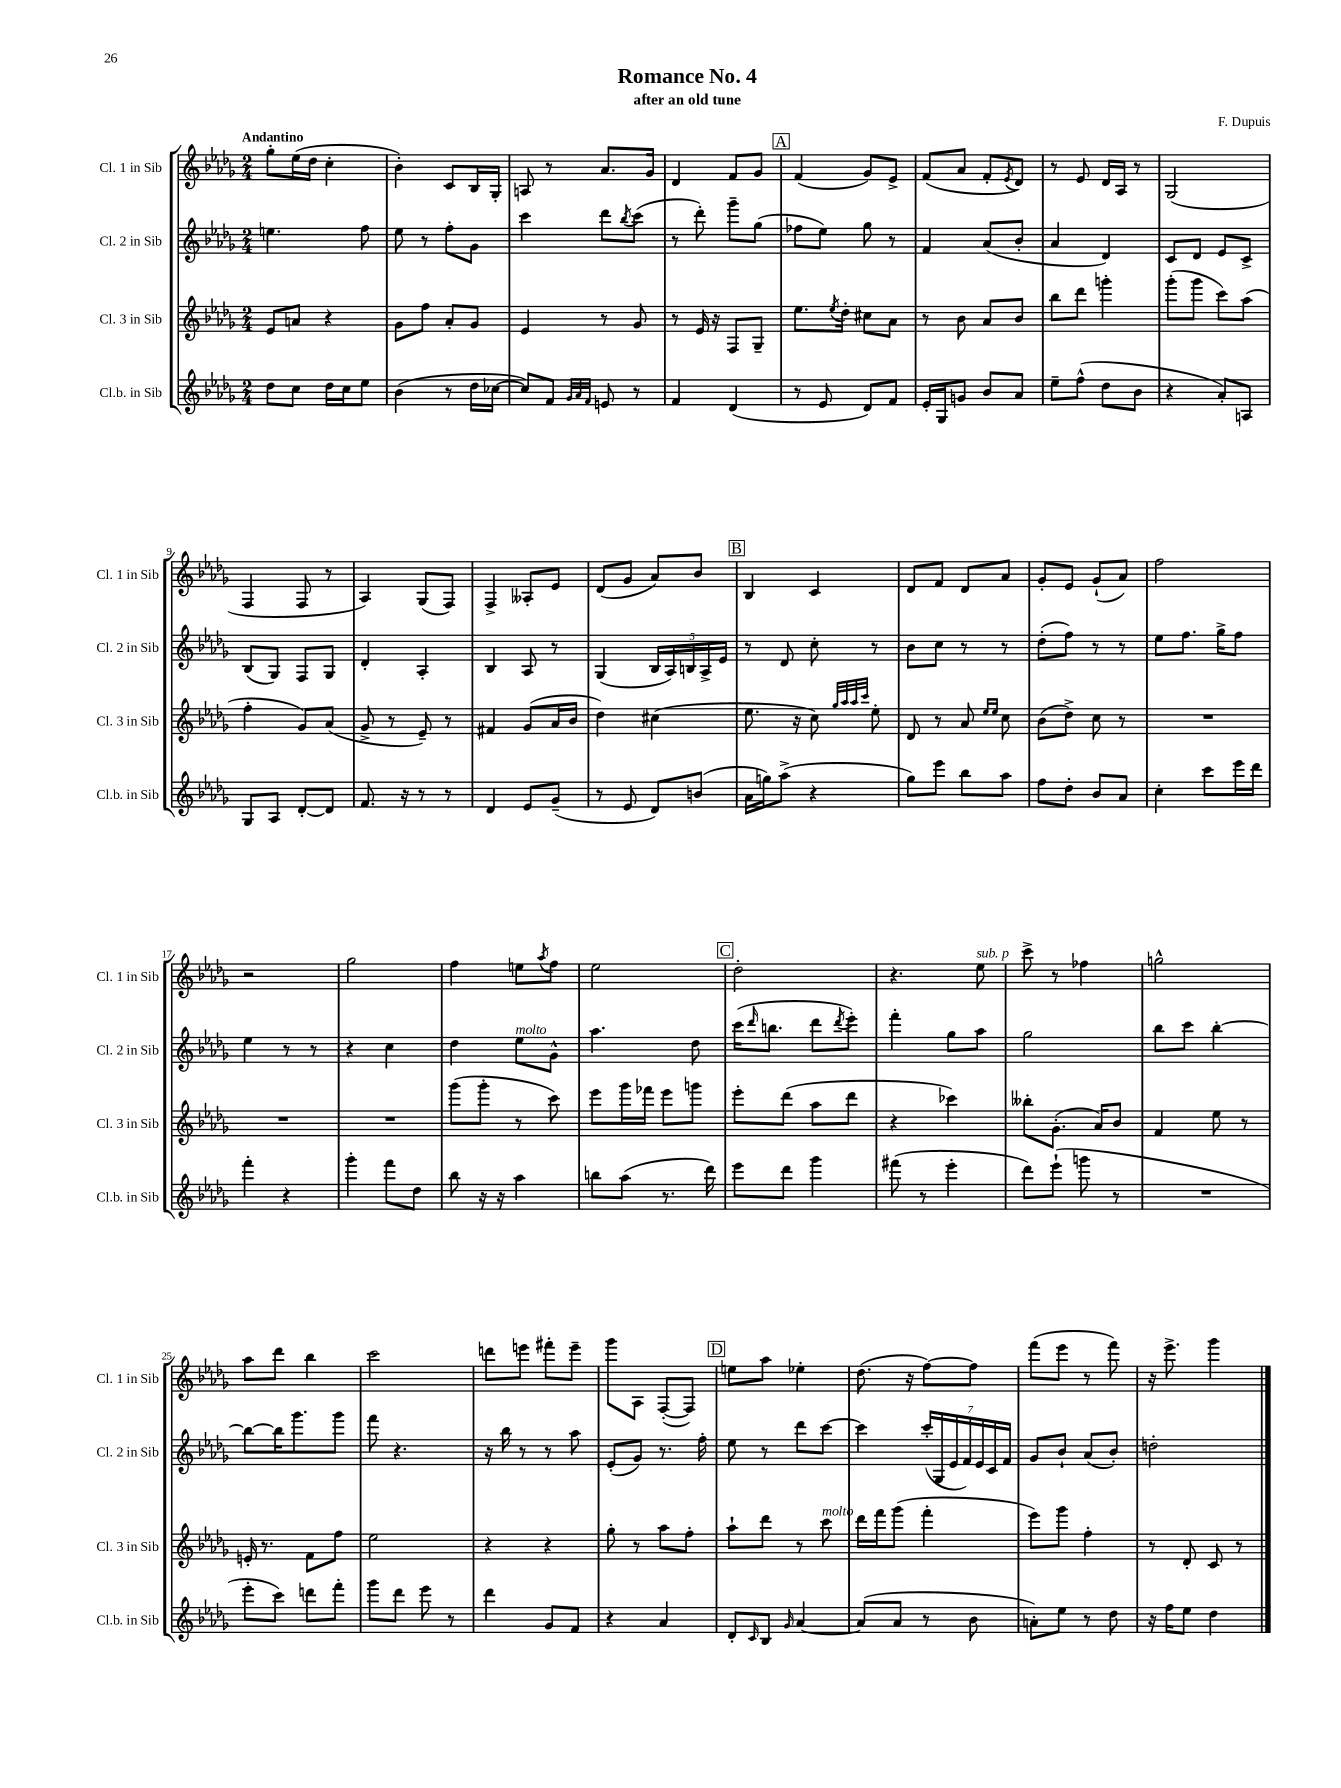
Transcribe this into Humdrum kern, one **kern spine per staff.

**kern	**kern	**kern	**kern
*staff4	*staff3	*staff2	*staff1
*clefG2	*clefG2	*clefG2	*clefG2
*k[b-e-a-d-g-]	*k[b-e-a-d-g-]	*k[b-e-a-d-g-]	*k[b-e-a-d-g-]
*M2/4	*M2/4	*M2/4	*M2/4
8dd-\L	8e-/L	4.ee\	8gg-'\L
8cc\J	8a/J	.	(16ee-\L
.	.	.	16dd-\JJ
16dd-\LL	4r	.	4cc'\
16cc\J	.	.	.
8ee-\J	.	8ff\	.
=	=	=	=
(4b-\	8g-\L	8ee-\	4b-'\)
.	8ff\J	8r	.
8r	8a-'/L	8ff'\L	8c/L
16dd-\LL	8g-/J	8g-\J	16B-/L
[16cc-\JJ	.	.	16G-'/JJ
=	=	=	=
8cc-/]L)	4e-/	4ccc\	8A/
8f/J	.	.	8r
32qqg-/LLL	.	.	.
32qqa-/	.	.	.
32qqf/JJJ	.	.	.
8e/	8r	8ddd-\L	8.a-/L
.	.	8qbb-/	.
8r	8g-/	(8ccc\J	.
.	.	.	16g-/Jk
=	=	=	=
4f/	8r	8r	4d-/
.	16e-/	8ddd-'\)	.
.	16r	.	.
(4d-/	8F/L	8ggg-~\L	8f/L
.	8G-~/J	(8gg-\J	8g-/J
=	=	=	=
8r	8.ee-\L	8ff-\L	(4f/
8e-/	.	8ee-\J)	.
.	8qee-/	.	.
.	16dd-'\Jk	.	.
8d-/L)	8cc#\L	8gg-\	8g-/L)
8f/J	8a-\J	8r	8e-^/J
=	=	=	=
16e-'/LL	8r	4f/	(8f/L
16G-/J	.	.	.
8g/J	8b-\	.	8a-/J
8b-/L	8a-/L	(8a-/L	8f'/L
.	.	.	8qe-/
8a-/J	8b-/J	8b-'/J	8d-/J)
=	=	=	=
8ee-~\L	8bb-\L	4a-/	8r
(8ff^^\J	8ddd-\J	.	8e-/
8dd-\L	4ggg'\	4d-/)	16d-/LL
.	.	.	16A-/JJ
8b-\J	.	.	8r
=	=	=	=
4r	(8ggg-'\L	8c/L	(2G-/
.	8ggg-\J	8d-/J	.
8a-'/L)	8ccc\L)	8e-/L	.
8A/J	(8aa-\J	8c^/J	.
=	=	=	=
8G-/L	4ff'\	(8B-/L	4F/
8A-/J	.	8G-/J)	.
[8d-'/L	8g-/L)	8F/L	8F/
8d-/]J	(8a-/J	8G-/J	8r
=	=	=	=
8.f/	8g-^/	4d-'/	4A-/)
.	8r	.	.
16r	.	.	.
8r	8e-~/)	4A-'/	(8G-/L
8r	8r	.	8F/J)
=	=	=	=
4d-/	4f#/	4B-/	4F^/
8e-/L	(8g-/L	8A-/	8A--'/L
(8g-~/J	16a-/L	8r	8e-/J
.	16b-/JJ	.	.
=	=	=	=
8r	4dd-\)	(4G-/	(8d-/L
8e-/	.	.	8g-/J
8d-/L)	(4cc#\	20B-/LL	8a-/L)
.	.	20A-/)	.
.	.	20B/	.
(8b/J	.	.	8b-/J
.	.	20A-^/	.
.	.	20e-/JJ	.
=	=	=	=
16a-\LL	8.ee-\	8r	4B-/
16gg\J)	.	.	.
(8aa-^\J	.	8d-/	.
.	16r	.	.
4r	8cc\)	8cc'\	4c/
.	32qqgg-/LLL	.	.
.	32qqaa-/	.	.
.	32qqaa-/	.	.
.	32qqccc/JJJ	.	.
.	8ee-'\	8r	.
=	=	=	=
8gg-\L)	8d-/	8b-\L	8d-/L
8eee-\J	8r	8cc\J	8f/J
8bb-\L	8a-/	8r	8d-/L
.	16qqee-/LL	.	.
.	16qqee-/JJ	.	.
8aa-\J	8cc\	8r	8a-/J
=	=	=	=
8ff\L	(8b-\L	(8dd-'\L	8g-'/L
8dd-'\J	8dd-^\J)	8ff\J)	8e-/J
8b-/L	8cc\	8r	(8g-`/L
8a-/J	8r	8r	8a-/J)
=	=	=	=
4cc'\	2r	8ee-\L	2ff\
.	.	8.ff\J	.
8ccc\L	.	.	.
.	.	16gg-^\LK	.
16eee-\L	.	8ff\J	.
16ddd-\JJ	.	.	.
=	=	=	=
4fff'\	2r	4ee-\	2r
4r	.	8r	.
.	.	8r	.
=	=	=	=
4ggg-'\	2r	4r	2gg-\
8fff\L	.	4cc\	.
8dd-\J	.	.	.
=	=	=	=
8bb-\	(8ggg-\L	4dd-\	4ff\
16r	8ggg-'\J	.	.
16r	.	.	.
4aa-\	8r	8ee-\L	8ee\L
.	.	.	8qaa-/
.	8ccc\)	8g-^^\J	8ff\J
=	=	=	=
8bb\L	8eee-\L	4.aa-\	2ee-\
(8aa-\J	16ggg-\L	.	.
.	16fff-\JJ	.	.
8.r	8eee-\L	.	.
.	8ggg\J	8dd-\	.
16ddd-\)	.	.	.
=	=	=	=
8eee-\L	8eee-'\L	(16ccc\LK	2dd-'\
.	.	16qqddd-/	.
.	.	8.bb\J	.
8ddd-\J	(8ddd-\J	.	.
4ggg-\	8aa-\L	8ddd-\L	.
.	.	8qddd-/	.
.	8ddd-\J	8eee-'\J)	.
=	=	=	=
(8fff#\	4r	4fff'\	4.r
8r	.	.	.
4eee-'\	4ccc-\)	8gg-\L	.
.	.	8aa-\J	8ee-\
=	=	=	=
8ddd-\L)	8bb--'\L	2gg-\	8ccc^\
(8eee-`\J	(8.g-'\J	.	8r
8ggg\	.	.	4ff-\
.	16a-/LK)	.	.
8r	8b-/J	.	.
=	=	=	=
2r	4f/	8bb-\L	2gg^^\
.	.	8ccc\J	.
.	8ee-\	[4bb-'\	.
.	8r	.	.
=	=	=	=
8eee-'\L	16e'/	8bb-\_L	8aa-\L
.	8.r	.	.
8ccc\J)	.	16bb-\]K	8ddd-\J
.	.	8.ggg-\	.
8ddd\L	8f\L	.	4bb-\
8fff'\J	8ff\J	8ggg-\J	.
=	=	=	=
8ggg-\L	2ee-\	8fff\	2ccc\
8ddd-\J	.	4.r	.
8eee-\	.	.	.
8r	.	.	.
=	=	=	=
4ddd-\	4r	16r	8ddd\L
.	.	16bb-\	.
.	.	8r	8eee\J
8g-/L	4r	8r	8fff#'\L
8f/J	.	8aa-\	8eee~\J
=	=	=	=
4r	8gg-'\	(8e-'/L	8ggg-\L
.	8r	8g-/J)	8A-\J
4a-/	8aa-\L	8.r	([8F'/L
.	8ff'\J	.	8F/]J)
.	.	16ff'\	.
=	=	=	=
8d-'/L	8aa-`\L	8ee-\	8ee\L
16qqc/	.	.	.
8B-/J	8ddd-\J	8r	8aa-\J
16qqg-/	.	.	.
[4a-/	8r	8ddd-\L	4ee-'\
.	8ccc\	[8ccc\J	.
=	=	=	=
(8a-/]L	16ddd-\LL	4ccc\]	(8.dd-\
.	16fff\J	.	.
8a-/J	(8ggg-\J	.	.
.	.	.	16r
8r	4fff'\	(28ccc'/LL	[8ff\L)
.	.	28G-/	.
.	.	28e-/	.
.	.	28f/)	.
8b-\	.	.	8ff\]J
.	.	28e-/	.
.	.	28c/	.
.	.	28f/JJ	.
=	=	=	=
8a'\L)	8eee-\L)	8g-/L	(8fff\L
8ee-\J	8ggg-\J	8b-`/J	8eee-\J
8r	4ff'\	(8a-/L	8r
8dd-\	.	8b-'/J)	8fff\)
=	=	=	=
16r	8r	2dd'\	16r
16ff\LK	.	.	8.eee-^\
8ee-\J	8d-'/	.	.
4dd-\	8c/	.	4ggg-\
.	8r	.	.
==	==	==	==
*-	*-	*-	*-
